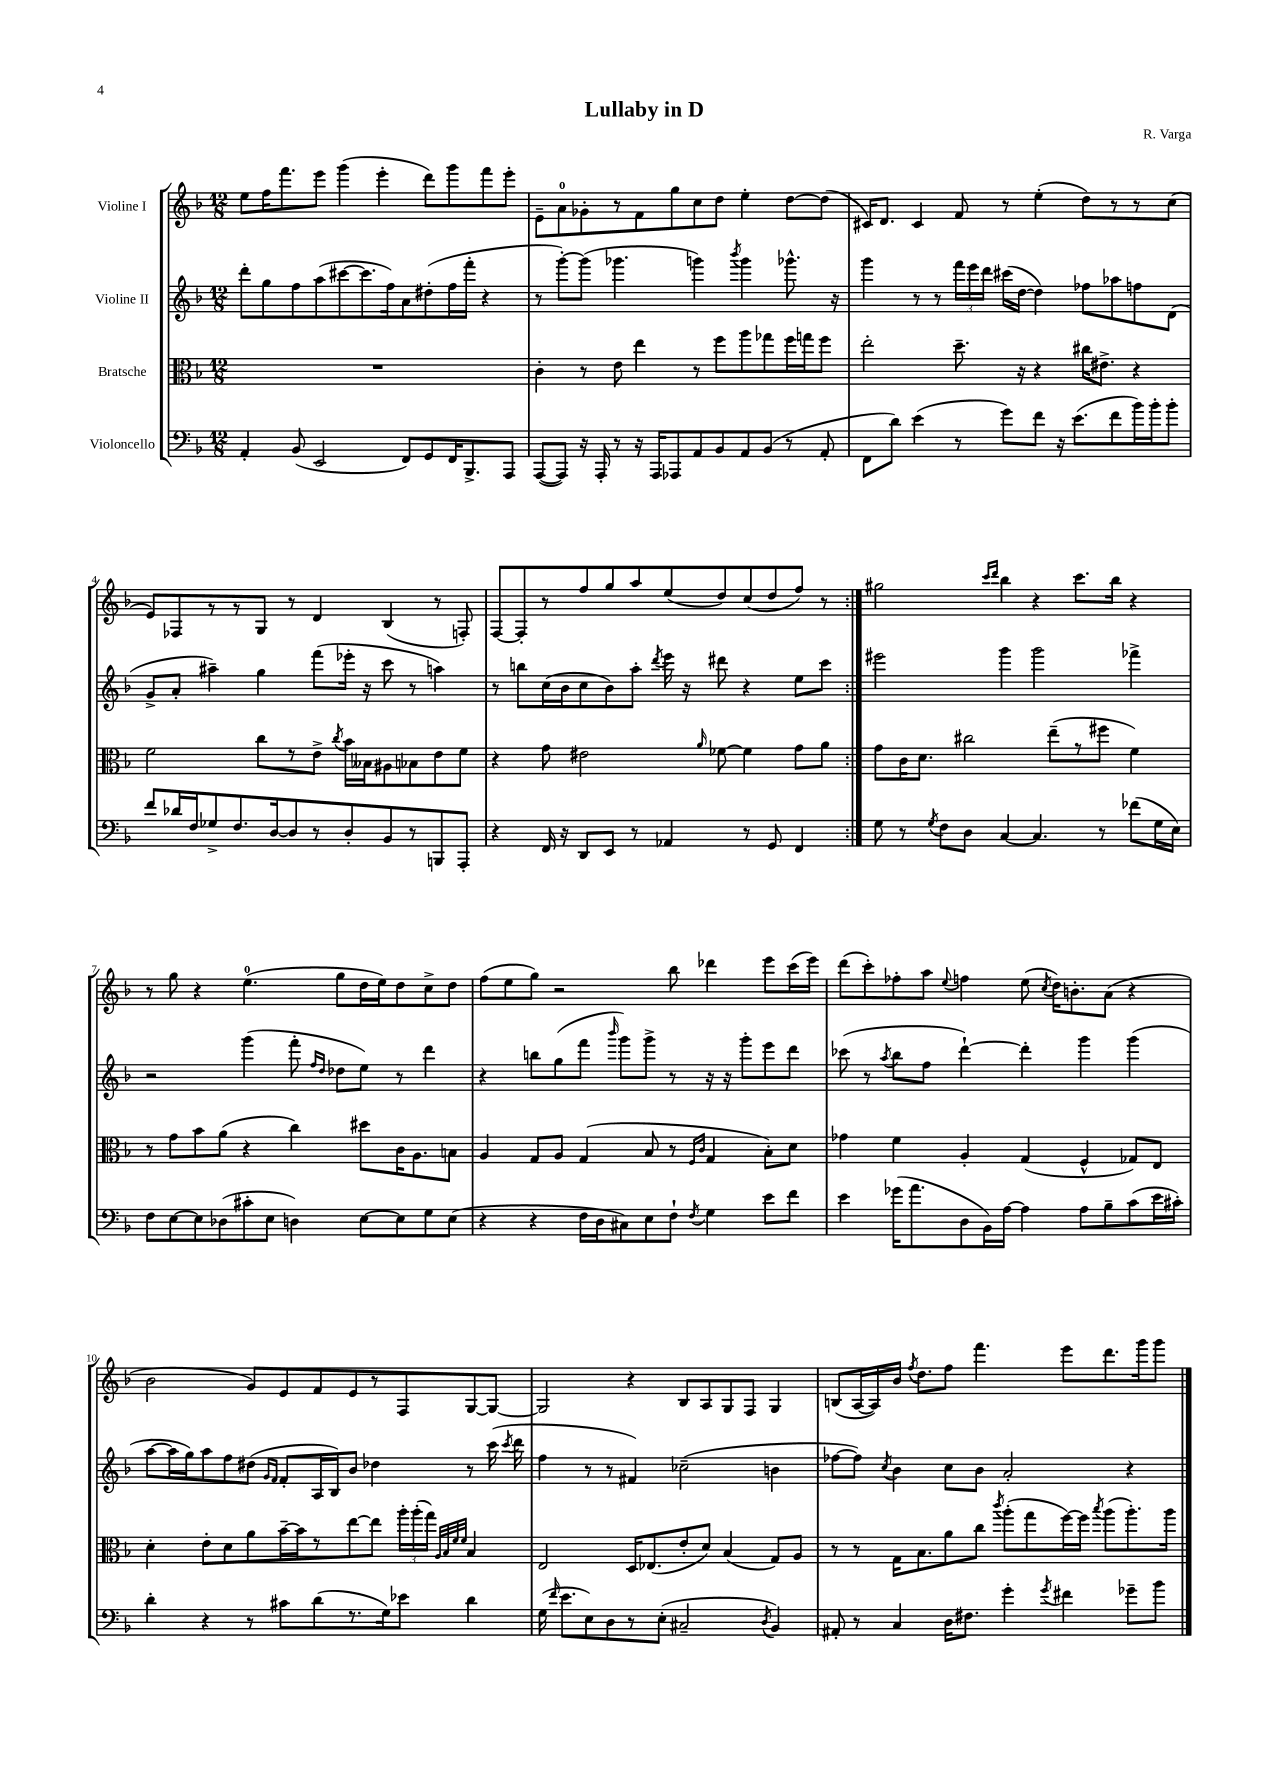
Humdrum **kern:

**kern	**kern	**kern	**kern
*part4	*part3	*part2	*part1
*staff4	*staff3	*staff2	*staff1
*I"Violoncello	*I"Bratsche	*I"Violine II	*I"Violine I
*clefF4	*clefC3	*clefG2	*clefG2
*k[b-]	*k[b-]	*k[b-]	*k[b-]
*M12/8	*M12/8	*M12/8	*M12/8
=1	=1	=1	=1
4AA'/	1.r	8ddd'\L	8ee\L
.	.	8gg\	16ff\K
.	.	.	8.fff\
(8BB-/	.	8ff\	.
2EE/	.	(8aa\	8eee\J
.	.	[8ccc#X\	(4ggg\
.	.	8.ccc#\]	.
.	.	.	4eee'\
.	.	16ff\k)	.
8FF/L)	.	8a\	.
8GG/	.	(8dd#X'\	8ddd\L)
16FF/K	.	16ff\L	8ggg\
8.BBB-^/	.	16fff'\JJ	.
.	.	4r	8fff\
8AAA/J	.	.	8eee'\J
=2	=2	=2	=2
([8AAA/L	4c'\	8r	8e~\L
8AAA/J])	.	[8ggg'\L)	8a\
16r	8r	(8ggg\J]	8g-X'\
16AAA'/	.	.	.
8r	8e\	4.ggg-X\	8r
16r	4ee\	.	8f\
16AAA/KL	.	.	.
8AAA-X/	.	.	8gg\
8AA/	8r	4gggn\)	8cc\
8BB-/	8ff\L	.	8dd\J
.	.	8qbbb-/	.
8AA/	8aa\	4ggg\	4ee'\
(8BB-/J	8gg-X\	.	.
8r	16ff\L	8.ggg-X^^\	[8dd\L
.	16ggn\J	.	.
8AA'/	8ff\J	.	(8dd\J]
.	.	16r	.
=3	=3	=3	=3
8FF\L	2ee'\	4ggg\	16c#X/KL)
.	.	.	8.d/J
8d\J)	.	.	.
(4e\	.	8r	4c#/
.	.	8r	.
8r	8.dd~\	24fff\LL	8f/
.	.	24eee\	.
.	.	24ddd\JJ	.
8g\L)	.	(16ccc#X\LL	8r
.	16r	[16dd\JJ	.
8f\J	4r	4dd\])	(4ee'\
16r	.	.	.
(8.e\L	.	.	.
.	16cc#X\KL	8ff-X\L	8dd\L)
.	8.e#X^\J	.	.
8f\	.	8aa-X\	8r
16b-\L)	4r	8ffn\	8r
16b-'\J	.	.	.
8b-'\J	.	(8d\J	(8cc\J
!!LO:LB:g=z
=4	=4	=4	=4
8f/L	2f\	8g^/L	8e/L)
16d-X/L	.	8a'/J	8F-X/
16F/J	.	.	.
8G-X^/	.	4aa#X~\)	8r
8.F/	.	.	8r
.	8cc\L	4gg\	8G/J
[16D/k	.	.	.
8D/]	8r	.	8r
8r	8e^\J	(8fff\L	4d/
.	8qcc/	.	.
8D'/	16b-\LL	16eee-X'\Jk	.
.	16B--X\J	16r	.
8BB-/	8A#X\	8ccc\	(4B-/
8r	8B-X\	8r	.
8BBBn/	8e\	4aan\)	8r
8AAA'/J	8f\J	.	8Fn'/)
=5	=5	=5	=5
4r	4r	8r	[8F/L
.	.	8bbn\L	8F'/]
16FF/	8g\	(16cc\L	8r
16r	.	16b-\J	.
8DD/L	2e#X\	8cc\	8ff/
8EE/J	.	8b-\)	8gg/
8r	.	8aa'\J	8aa/
.	.	8qddd/	.
4AA-X/	.	16eee\	(8ee/
.	.	16r	.
.	16qqa/	.	.
.	[8f-X\	8ddd#X\	8dd/)
8r	4f-\]	4r	(8cc/
8GG/	.	.	8dd/
4FF/	8g\L	8ee\L	8ff/J)
.	8a\J	8ccc\J	8r
=6:|!	=6:|!	=6:|!	=6:|!
8G\	8g\L	2eee#X\	2gg#X\
8r	16c\K	.	.
.	8.d\J	.	.
8qG/	.	.	.
8F\L	.	.	.
8D\J	2cc#X\	.	.
.	.	.	16qqccc/LL
.	.	.	16qqddd/JJ
[4C/	.	4ggg\	4bb-\
4.C/]	.	2ggg\	4r
.	(8ee~\L	.	.
.	8r	.	8.ccc\L
8r	8ff#X\J	.	.
.	.	.	16bb-\Jk
(8f-X\L	4f\)	4fff-X^\	4r
16G\L	.	.	.
16E\JJ)	.	.	.
!!LO:LB:g=z
=7	=7	=7	=7
8F\L	8r	2r	8r
[8E\	8g\L	.	8gg\
8E\]	8b-\	.	4r
(8D-X\	(8a\J	.	.
8c#X'\	4r	(4ggg\	(4.ee\
8E\J	.	.	.
4Dn\)	4cc\)	8fff'\	.
.	.	16qqff/LL	.
.	.	16qqdd/JJ	.
.	.	8dd-X\L	8gg\L
[8E\L	8dd#X\L	8ee\J)	16dd\L
.	.	.	16ee\J)
8E\]	16c\K	8r	8dd\
.	8.A\	.	.
8G\	.	4ddd\	8cc^\
(8E\J	8Bn\J	.	8dd\J
=8	=8	=8	=8
4r	4A/	4r	(8ff\L
.	.	.	8ee\
4r	8G/L	8bbn\L	8gg\J)
.	8A/J	(8gg\	2r
16F\LL	(4G/	8fff\J	.
16D\J	.	.	.
.	.	16qqbbb-/	.
8C#X\)	.	8ggg\L)	.
8E\	8B-/	8ggg^\J	.
8F`\J	8r	8r	8bb-\
.	16qqF/LL	.	.
8qF/	16qqc/JJ	.	.
4G\	4G/	16r	4ddd-X\
.	.	16r	.
.	.	8ggg'\L	.
8e\L	8B-'\L)	8eee\	8eee\L
8f\J	8d\J	8ddd\J	(16ccc\L
.	.	.	16eee\JJ)
=9	=9	=9	=9
4e\	4g-X\	(8ccc-X\	(8ddd\L
.	.	8r	8ccc'\)
.	.	8qaa/	.
(16g-X\KL	4f\	8bb-\L	8ff-X'\
8.a\	.	.	.
.	.	8ff\J	8aa\J
.	.	.	8qqee/
8D\	4A'/	[4ddd`\)	4ffn\
16BB-\L)	.	.	.
[16A\JJ	.	.	.
4A\]	(4G/	4ddd'\]	(8ee\
.	.	.	8qcc/
.	.	.	16dd\KL)
.	.	.	8.bn'\
8A\L	4F^^/	4ggg\	.
8B-~\	.	.	(8a\J
(8c\	8G-X/L)	(4ggg\	4r
16e\L	8E/J	.	.
16c#X'\JJ)	.	.	.
!!LO:LB:g=z
=10	=10	=10	=10
4d'\	4d'\	[8aa\L	2b-\
.	.	16aa\L]	.
.	.	16gg\J)	.
4r	8e'\L	8aa\	.
.	8d\	8ff\	.
8r	8a\	(8dd#X\J	8g/L)
.	.	16qqg/LL	.
.	.	16qqf/JJ	.
8c#X\L	[16b-~\L	8f'/L	8e/
.	16b-\J]	.	.
(8d\	8r	16A/L	8f/
.	.	16B-/J)	.
8.r	[8ee\	8b-/J	8e/
.	8ee\J]	4dd-X\	8r
16G\k)	.	.	.
8e-X\J	24aa'\LL	.	8F/
.	(24aa'\	.	.
.	24gg\JJ)	.	.
.	32qqA/LLL	.	.
.	32qqB-/	.	.
.	32qqf/	.	.
.	32qqf/JJJ	.	.
4d\	4B-/	8r	[8G/
.	.	(16ccc\	8G/J_
.	.	8qccc/	.
.	.	16ddd\	.
=11	=11	=11	=11
(16G\	2E/	4ff\	2G/]
16qqf/	.	.	.
8.e\L	.	.	.
8E\)	.	8r	.
8D\	.	8r	.
8r	16D/KL	4f#X/)	4r
.	(8.E-X/	.	.
(8E'\J	.	.	.
2C#X~/	8e'/	(2cc-X~\	8B-/L
.	8d/J)	.	8A/
.	(4B-/	.	8G/
.	.	.	8F/J
8qD/	.	.	.
4BB-/)	8G/L)	4bn\	4G/
.	8A/J	.	.
=12	=12	=12	=12
8AA#X'/	8r	[8ff-X\L	(8Bn/L
8r	8r	8ff-\J])	[16A/L
.	.	.	16A/])
.	.	8qcc/	.
4C/	16G\KL	4b-\	16b-/JJ
.	.	.	8qff/
.	8.B-\	.	8.dd\L
16D\KL	8a\	8cc\L	8ff\J
8.F#X\J	.	.	.
.	8cc\J	8b-\J	4.fff\
.	8qccc/	.	.
4g'\	(8aa'\L	2a'/	.
.	8gg\	.	.
8qg/	.	.	.
4f#X\	[16ff\L)	.	8eee\L
.	16ff\JJ]	.	.
.	8qbb-/	.	.
.	(8aa\L	.	8.ddd\
8g-X~\L	8.aa'\)	4r	.
.	.	.	16ggg\k
8b-\J	.	.	8ggg\J
.	16aa\Jk	.	.
==	==	==	==
*-	*-	*-	*-
